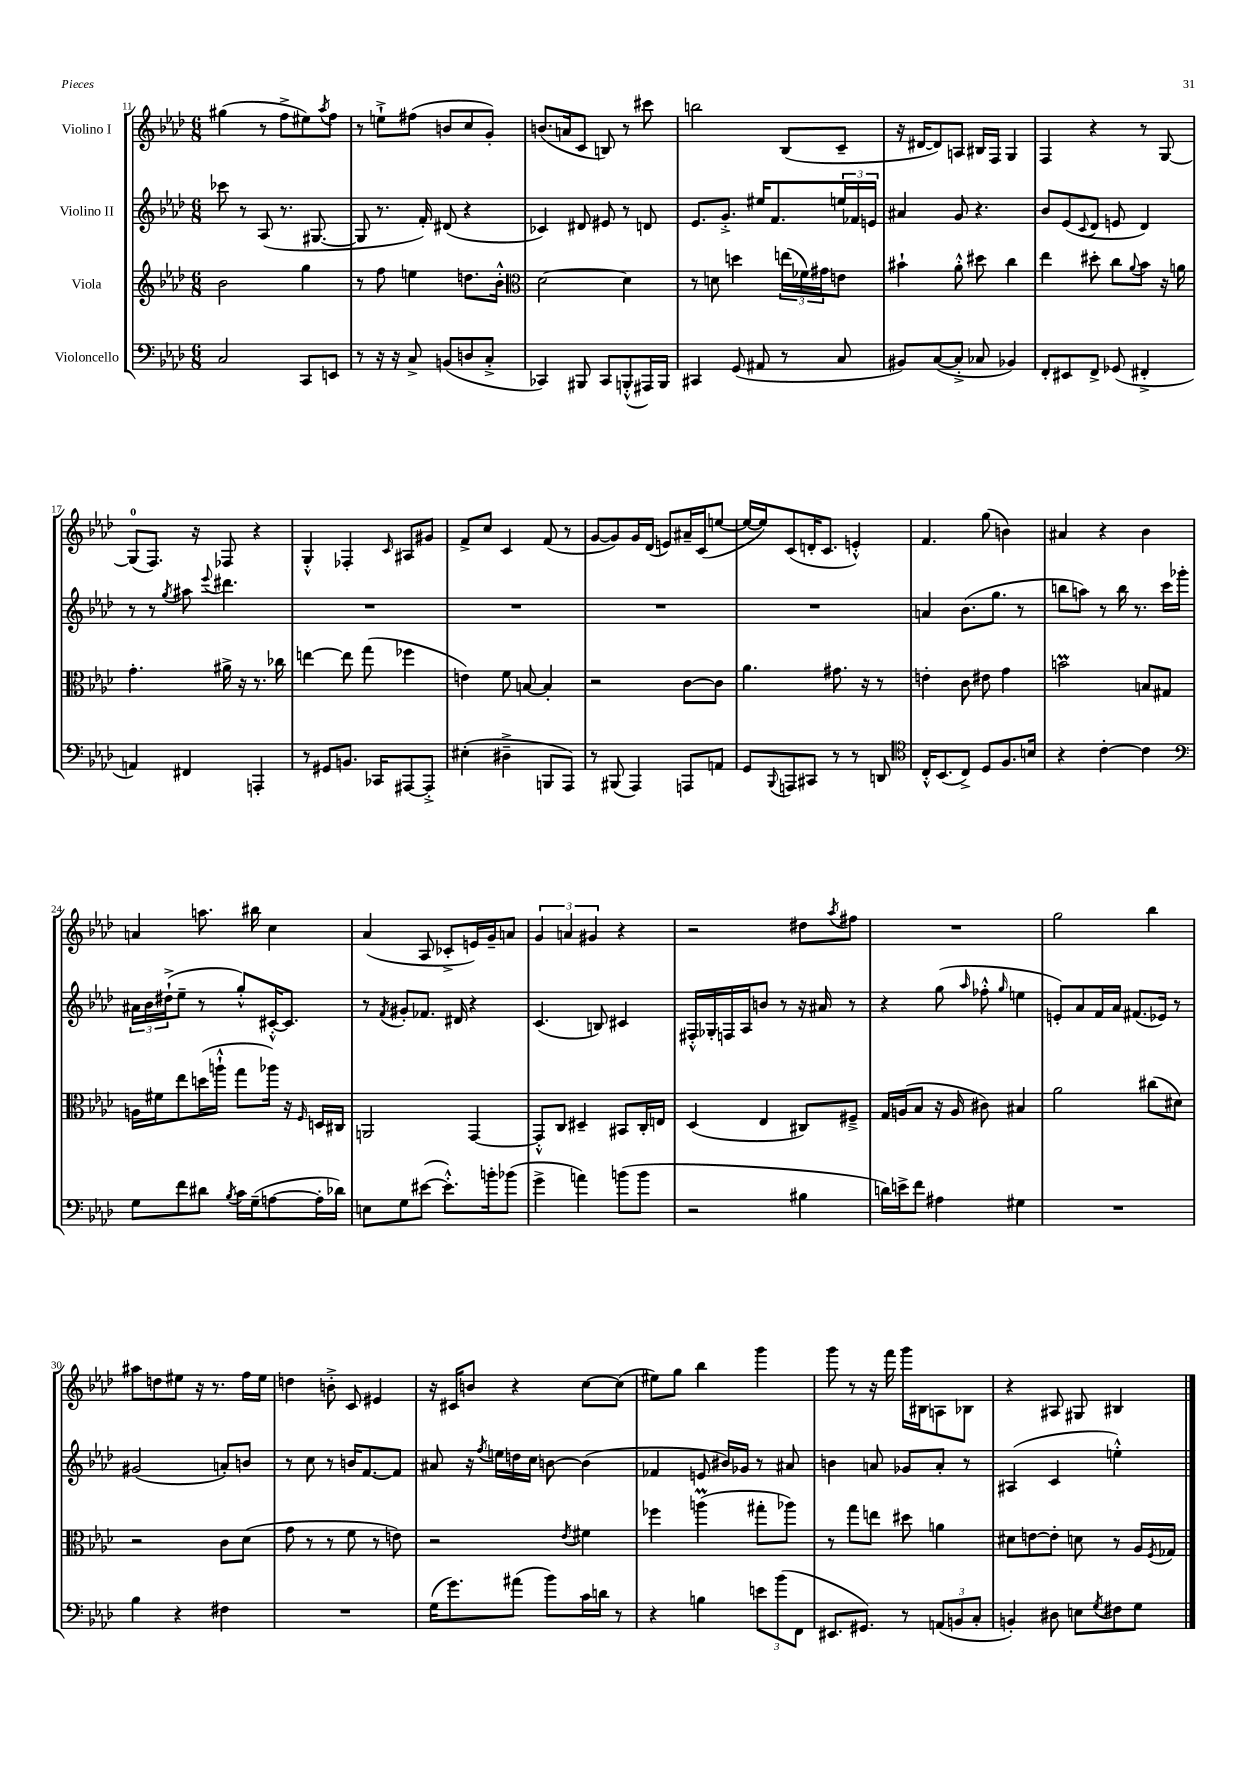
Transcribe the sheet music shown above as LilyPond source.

<<
\new StaffGroup <<
\new Staff = "s0" \with { instrumentName = "Violino I" } {
    \clef treble \key aes \major \numericTimeSignature \time 6/8
    gis''4( r8 f''8-> eis''8) \acciaccatura { aes''8 } f''8 |
    r8 e''8-!-> fis''8( b'8 c''8 g'8-.) |
    b'8.( a'16 c'8 b8) r8 cis'''8 |
    b''2 bes8( c'8-- |
    r16 dis'16~ dis'8) a8 bis16 f16 g4 |
    f4 r4 r8 g8~ |
    g8-0( f8.) r16 fes8 r4 |
    g4-.-^ fes4-. \grace { c'16 } ais8 gis'8 |
    f'8-> c''8 c'4 f'8( r8 |
    g'8~ g'8) g'16 des'16( e'8) ais'16-- c'16( e''8~ |
    e''16~ e''16) c'8( d'16-. c'8. e'4-.-^) |
    f'4. g''8( b'4) |
    ais'4 r4 bes'4 |
    a'4 a''8. bis''16 c''4 |
    aes'4( aes8 ces'8-.-> e'16) g'16-- a'8 |
    \tuplet 3/2 { g'4 a'4 gis'4 } r4 |
    r2 dis''8 \acciaccatura { aes''8 } fis''8 |
    R2. |
    g''2 bes''4 |
    ais''8 d''8 eis''8 r16 r8. f''16 eis''16 |
    d''4 b'8-.-> c'8 eis'4 |
    r16 cis'16 b'8 r4 c''8~ c''8( |
    eis''8) g''8 bes''4 g'''4 |
    g'''8 r8 r16 f'''16 g'''16 bis16 a8 bes8 |
    r4 ais8 gis8 bis4 \bar "|." |
}
\new Staff = "s1" \with { instrumentName = "Violino II" } {
    \clef treble \key aes \major \numericTimeSignature \time 6/8
    ces'''8 r8 aes8( r8. gis8.~ |
    gis8 r8. f'16-.) dis'8( r4 |
    ces'4) dis'8 eis'8 r8 d'8 |
    ees'8. g'8.-.-> eis''16 f'8. \tuplet 3/2 { e''16 fes'16 e'16 } |
    ais'4 g'8 r4. |
    bes'8 ees'8( \appoggiatura { c'8 } des'8 e'8 des'4) |
    r8 r8 \acciaccatura { g''8 } ais''8 \appoggiatura { ees'''8 } dis'''4. |
    R2. |
    R2. |
    R2. |
    R2. |
    a'4 bes'8.( g''8. r8 |
    b''8 a''8) r8 b''16 r8. c'''16 ges'''16-. |
    \tuplet 3/2 { ais'16 bes'16 dis''16-!->( } ees''8-- r8 g''8-.-^) cis'16~-.-^ cis'8. |
    r8 \acciaccatura { f'8 } gis'8-. fes'8. dis'16 r4 |
    c'4.( b8) cis'4 |
    fis16-.-^ ges16-. f16 aes16 b'8 r8 r16 ais'16 r8 |
    r4 g''8( \grace { aes''16 } fes''8-.-^ \grace { g''16 } e''4 |
    e'8-.) aes'8 f'16 aes'16 fis'8.( ees'16) r8 |
    gis'2( a'8-.) b'8 |
    r8 c''8 r8 b'16 f'8.~ f'8 |
    ais'8 r16 \acciaccatura { f''8 } e''16 d''16 c''16 b'8~ b'4( |
    fes'4 e'8 bis'16) ges'16 r8 ais'8 |
    b'4 a'8 ges'8 a'8-. r8 |
    ais4( c'4 e''4-.-^) \bar "|." |
}
\new Staff = "s2" \with { instrumentName = "Viola" } {
    \clef treble \key aes \major \numericTimeSignature \time 6/8
    bes'2 g''4 |
    r8 f''8 e''4 d''8. bes'16-.-^ |
    \clef alto des'2~ des'4 |
    r8 d'8 d''4 \tuplet 3/2 { e''16( fes'16) gis'16 } e'8 |
    bis'4-! aes'8-.-^ dis''8 c''4 |
    ees''4 dis''8-. c''8 \appoggiatura { aes'8 } bes'8 r16 a'16 |
    g'4.-. ais'16-> r16 r8. ces''16 |
    e''4~ e''8 g''8( fes''4 |
    e'4) f'8 b8~ b4-. |
    r2 c'8~ c'8 |
    aes'4. gis'8. r16 r8 |
    e'4-. c'8 eis'8 g'4 |
    b'2\prall b8 gis8 |
    a16 fis'16 ees''8 d''16( a''16-!-^ g''8 aes''16) r16 \grace { f16 } d16 cis16 |
    a,2 g,4~ |
    g,8-.-^ c8 dis4-- bis,8 c16-. e16 |
    des4( ees4 cis8) fis8---> |
    g16 a16( bes8 r16 a16 cis'8) bis4 |
    aes'2 cis''8( dis'8) |
    r2 c'8 des'8( |
    g'8 r8 r8 f'8 r8 e'8) |
    r2 \acciaccatura { ees'8 } fis'4 |
    fes''4 a''4\prall( gis''8-. aes''8) |
    r8 g''8 e''8 dis''8 a'4 |
    dis'8 e'8~ e'8-. d'8 r8 aes16 \acciaccatura { f8 } ges16 \bar "|." |
}
\new Staff = "s3" \with { instrumentName = "Violoncello" } {
    \clef bass \key aes \major \numericTimeSignature \time 6/8
    c2 c,8 e,8 |
    r8 r16 r16 c8-> b,8( d8 c8-.-> |
    ces,4) bis,,8 ces,8 b,,8-.-^( ais,,16) b,,16 |
    cis,4 g,8( ais,8 r8 c8 |
    bis,8) c8~( c8-.-> ces8 bes,4) |
    f,8-. eis,8 f,8-> ges,8( fis,4-.-> |
    a,4) fis,4 a,,4-. |
    r8 gis,8 b,8. ces,16 ais,,8~ ais,,8-.-> |
    eis4-.( dis4---> b,,8 aes,,8) |
    r8 bis,,8( aes,,4) a,,8 a,8 |
    g,8 \appoggiatura { bes,,8 } a,,8 cis,8 r8 r8 d,8 |
    \clef tenor c16-.-^ bes,8.( c8->) des8 f8. b16 |
    r4 c'4~-. c'4 |
    \clef bass g8 f'8 dis'8 \acciaccatura { bes8 } c'16 g16--( a8~ a16-. des'16) |
    e8 g8 eis'8~( eis'8.-.-^) b'16-. bes'8( |
    g'4-> a'4) b'8( b'8 |
    r2 bis4 |
    d'16) e'16-> f'8 ais4 gis4 |
    R2. |
    bes4 r4 fis4 |
    R2. |
    g16( g'8.) ais'8( bes'8) c'16 d'16 r8 |
    r4 b4 \tuplet 3/2 { e'8 bes'8( f,8 } |
    eis,8. gis,8.) r8 \tuplet 3/2 { a,8( b,8 c8-. } |
    b,4-.) dis8 e8 \acciaccatura { g8 } fis8 g8 \bar "|." |
}
>>
>>
\layout { \context { \Score currentBarNumber = #11 } }
